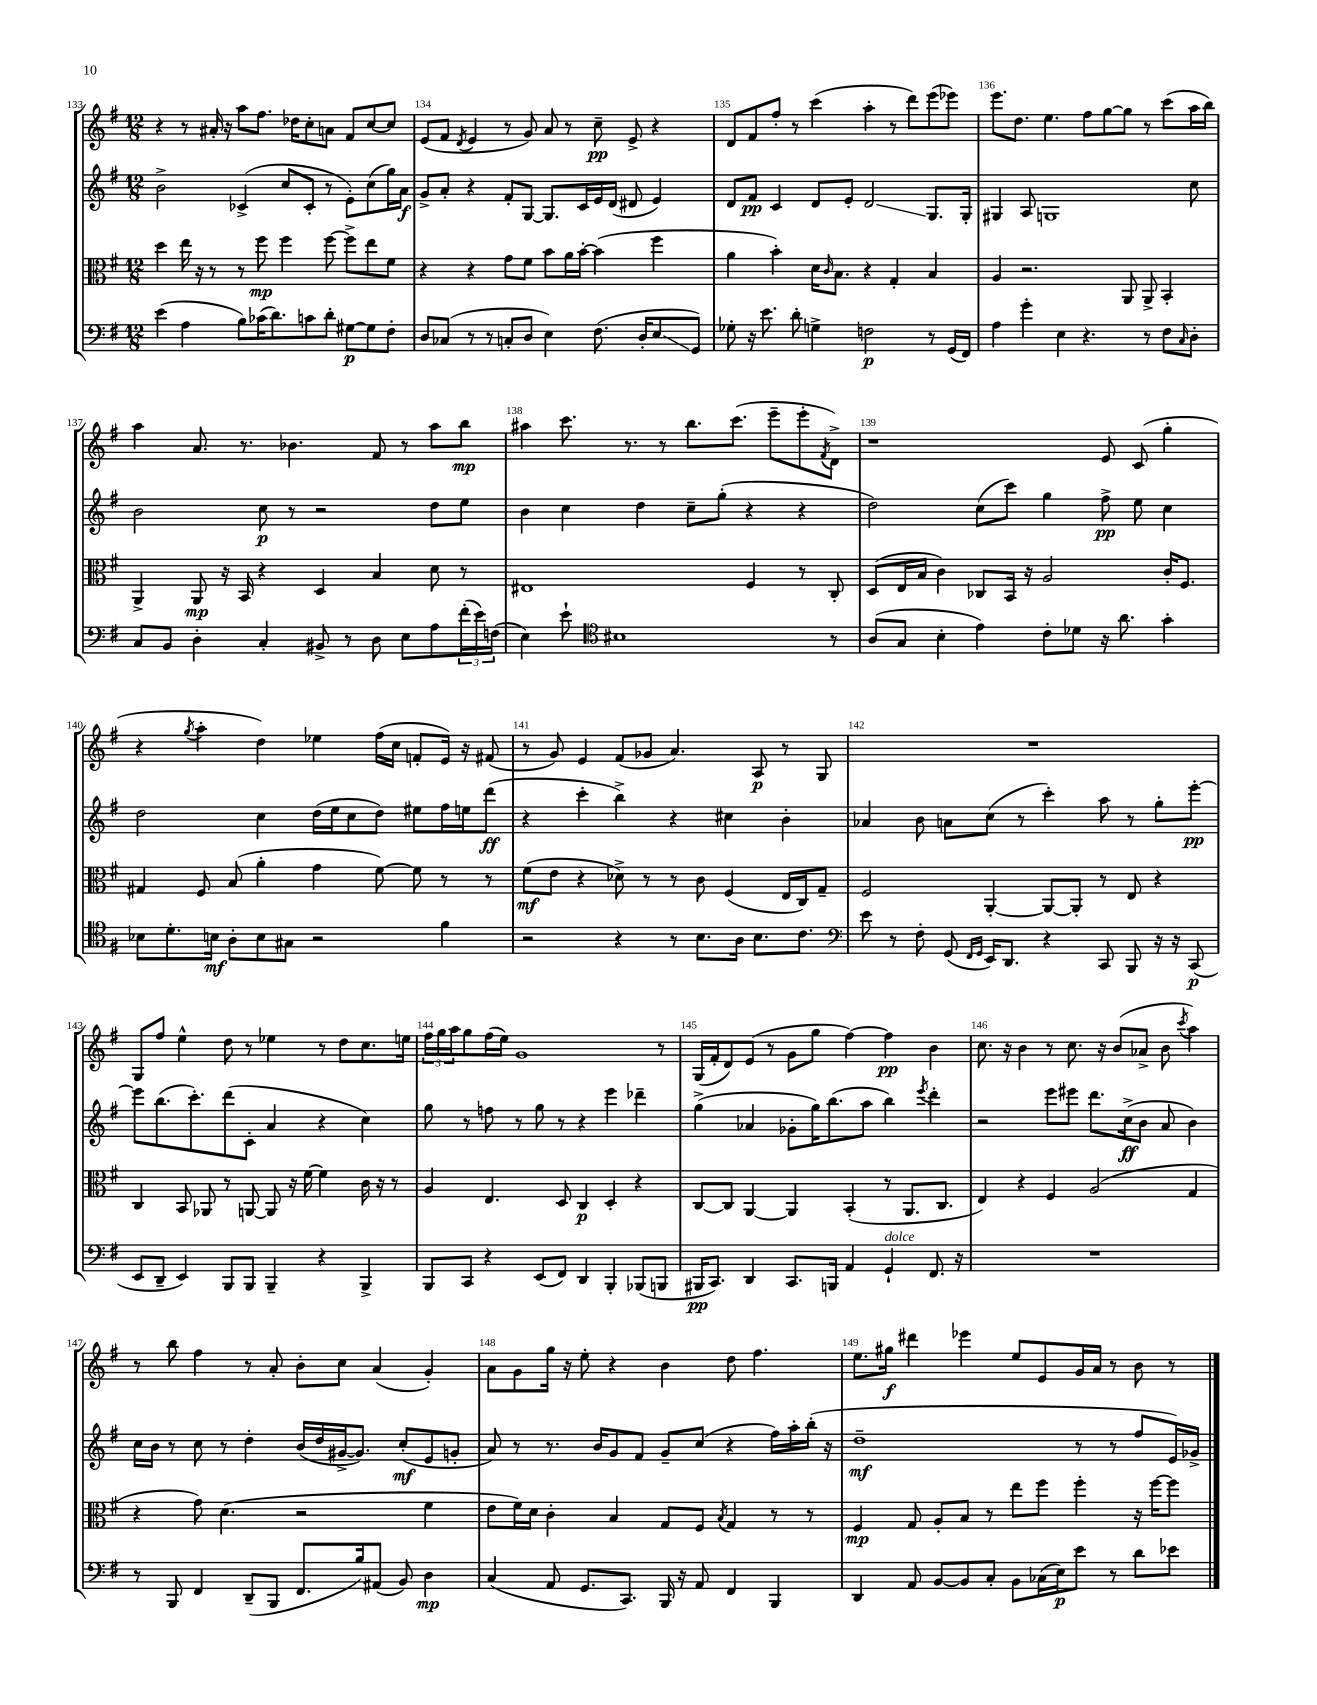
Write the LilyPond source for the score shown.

<<
\new StaffGroup <<
\new Staff = "s0" {
    \clef treble \key g \major \numericTimeSignature \time 12/8
    r4 r8 ais'16-. r16 a''8 fis''8. des''16 c''8-. a'8 fis'8 c''8~ c''8 |
    e'8( fis'8 \acciaccatura { d'8 } e'4 r8 g'8) a'8 r8 c''8--\pp e'8-> r4 |
    d'8 fis'8 fis''8-. r8 c'''4( a''4-. r8 d'''8) e'''8( ees'''8) |
    e'''8. d''8. e''4. fis''8 g''8~ g''8 r8 c'''8( a''16 b''16) |
    a''4 a'8. r8. bes'4. fis'8 r8 a''8 b''8\mp |
    ais''4 c'''8. r8. r8 b''8. c'''8.( e'''8-- e'''8-. \acciaccatura { fis'8 } d'8->) |
    r1 e'8 c'8( g''4-. |
    r4 \acciaccatura { g''8 } a''4-. d''4) ees''4 fis''16( c''16 f'8-. e'16) r16 fis'8( |
    r8 g'8) e'4 fis'8( ges'8 a'4.) a8\p r8 g8 |
    R1. |
    g8 fis''8 e''4-^ d''8 r8 ees''4 r8 d''8 c''8. e''16 |
    \tuplet 3/2 { fis''16 g''16 a''16 } g''8 fis''16( e''16) g'1 r8 |
    g16( fis'16-. d'8) e'8( r8 g'8 g''8 fis''4~) fis''4\pp b'4 |
    c''8. r16 b'4 r8 c''8. r16 b'8( aes'8-> b'8 \acciaccatura { c'''8 } a''4) |
    r8 b''8 fis''4 r8 a'8-. b'8-. c''8 a'4( g'4-.) |
    a'8 g'8 g''16 r16 e''8-. r4 b'4 d''8 fis''4. |
    e''8. gis''16\f dis'''4 ees'''4 e''8 e'8 g'16 a'16 r8 b'8 r8 \bar "|." |
}
\new Staff = "s1" {
    \clef treble \key g \major \numericTimeSignature \time 12/8
    b'2-> ces'4->( c''8 ces'8-. r8 e'8-.) c''8( g''16) a'16\f |
    g'8-> a'8-. r4 fis'8-. g8~ g8. c'16 e'16 d'16( dis'8 e'4) |
    d'8 fis'8\pp c'4 d'8 e'8-. d'2\glissando g8. g16-. |
    gis4 a8 g1 c''8 |
    b'2 c''8\p r8 r2 d''8 e''8 |
    b'4 c''4 d''4 c''8-- g''8-.( r4 r4 |
    d''2) c''8( c'''8) g''4 fis''8->\pp e''8 c''4 |
    d''2 c''4 d''16( e''16 c''8 d''8) eis''8 fis''16 e''16 d'''8\ff( |
    r4 c'''4-. b''4->) r4 cis''4 b'4-. |
    aes'4 b'8 a'8 c''8( r8 c'''4-.) a''8 r8 g''8-. e'''8~-.\pp |
    e'''8 b''8.( c'''8.-.) d'''8( c'8-. a'4 r4 c''4) |
    g''8 r8 f''8 r8 g''8 r8 r4 e'''4 des'''4-- |
    g''4->( aes'4 ges'8-. g''16) b''8.( a''8 b''4) \acciaccatura { e'''8 } d'''4-. |
    r2 e'''8 eis'''8 d'''8. c''16->\ff( b'8 a'8 b'4) |
    c''16 b'16 r8 c''8 r8 d''4-. b'16( d''16 gis'16~-> gis'8.) c''8-.\mf( e'8 g'8-. |
    a'8) r8 r8. b'16 g'8 fis'8 g'8-- c''8( r4 fis''16) a''16-. b''16-.( r16 |
    d''1--\mf r8 r8 fis''8 e'16) ges'16-> \bar "|." |
}
\new Staff = "s2" {
    \clef alto \key g \major \numericTimeSignature \time 12/8
    d''4 e''16 r16 r8 r8 fis''8\mp fis''4 fis''8~ fis''8-> e''8 fis'8 |
    r4 r4 g'8 fis'8 b'8 a'16 b'16~-. b'4( fis''4 |
    a'4 b'4-.) d'16 \grace { c'16 } b8. r4 g4-. b4 |
    a4 r2. a,8 a,8-> b,4-. |
    a,4-> a,8\mp r16 b,16 r4 d4 b4 d'8 r8 |
    eis1 fis4 r8 c8-. |
    d8( e16 b16 c'4) ces8 b,16 r16 a2 c'16-. fis8. |
    gis4 fis8 b8( a'4-. g'4 fis'8~) fis'8 r8 r8 |
    fis'8\mf( e'8 r4 des'8->) r8 r8 c'8 fis4( e16 c16) g8-- |
    fis2 a,4~-. a,8~ a,8-. r8 e8 r4 |
    c4 b,8 aes,8 r8 a,8~ a,8 r16 fis'16~ fis'4 c'16 r16 r8 |
    a4 e4. d8 c4\p d4-. r4 |
    c8~ c8 a,4~ a,4 b,4-.( r8 a,8. c8. |
    e4) r4 fis4 a2( g4 |
    r4 g'8) d'4.( r2 fis'4 |
    e'8 fis'16) d'16 c'4-. b4 g8 fis8 \acciaccatura { b8 } g4 r8 r8 |
    fis4\mp g8 a8-. b8 r8 e''8 fis''8 fis''4-. r16 fis''16~ fis''8 \bar "|." |
}
\new Staff = "s3" {
    \clef bass \key g \major \numericTimeSignature \time 12/8
    e'4( a4 b8) ces'16( d'8.) c'8 d'8-. gis8~\p gis8 fis8-. |
    d8 ces8( r8 r8 c8-. d8 e4) fis8.( d16-. e8\glissando g,8) |
    ges8-. r16 e'8. d'8-. g4-> f2\p r8 g,16( fis,16) |
    a4 g'4-. e4 r4. r8 fis8 \grace { c16 } d8-. |
    c8 b,8 d4-. c4-. bis,8-> r8 d8 e8 a8 \tuplet 3/2 { fis'16-.( e'16) f16( } |
    e4) e'8-! \clef tenor bis1 r8 |
    a8( g8 b4-. e'4) c'8-. des'8 r16 a'8. g'4-. |
    bes8 d'8.-. b16\mf a8-. b8 gis8 r2 fis'4 |
    r2 r4 r8 b8. a16 b8. c'8. |
    \clef bass e'8 r8 fis8-. g,8( \grace { fis,16 g,16 } e,16) d,8. r4 c,8 b,,8 r16 r16 c,8\p( |
    e,8 d,8-- e,4) b,,8 b,,8 b,,4-- r4 b,,4-> |
    b,,8 c,8 r4 e,8( fis,8) d,4 b,,4-. bes,,8( b,,8 |
    bis,,16\pp c,8.) d,4 c,8. b,,16 a,4 g,4-!^\markup { \italic "dolce" } fis,8. r16 |
    R1. |
    r8 b,,8 fis,4 d,8--( b,,8 fis,8. b16) ais,8( b,8) d4\mp |
    c4( a,8 g,8. c,8.) b,,16 r16 a,8 fis,4 b,,4 |
    d,4 a,8 b,8~ b,8 c8-. b,8 ces16( e16\p) e'8 r8 d'8 ees'8 \bar "|." |
}
>>
>>
\layout { \context { \Score currentBarNumber = #133 \override BarNumber.break-visibility = ##(#f #t #t) barNumberVisibility = #all-bar-numbers-visible } }
